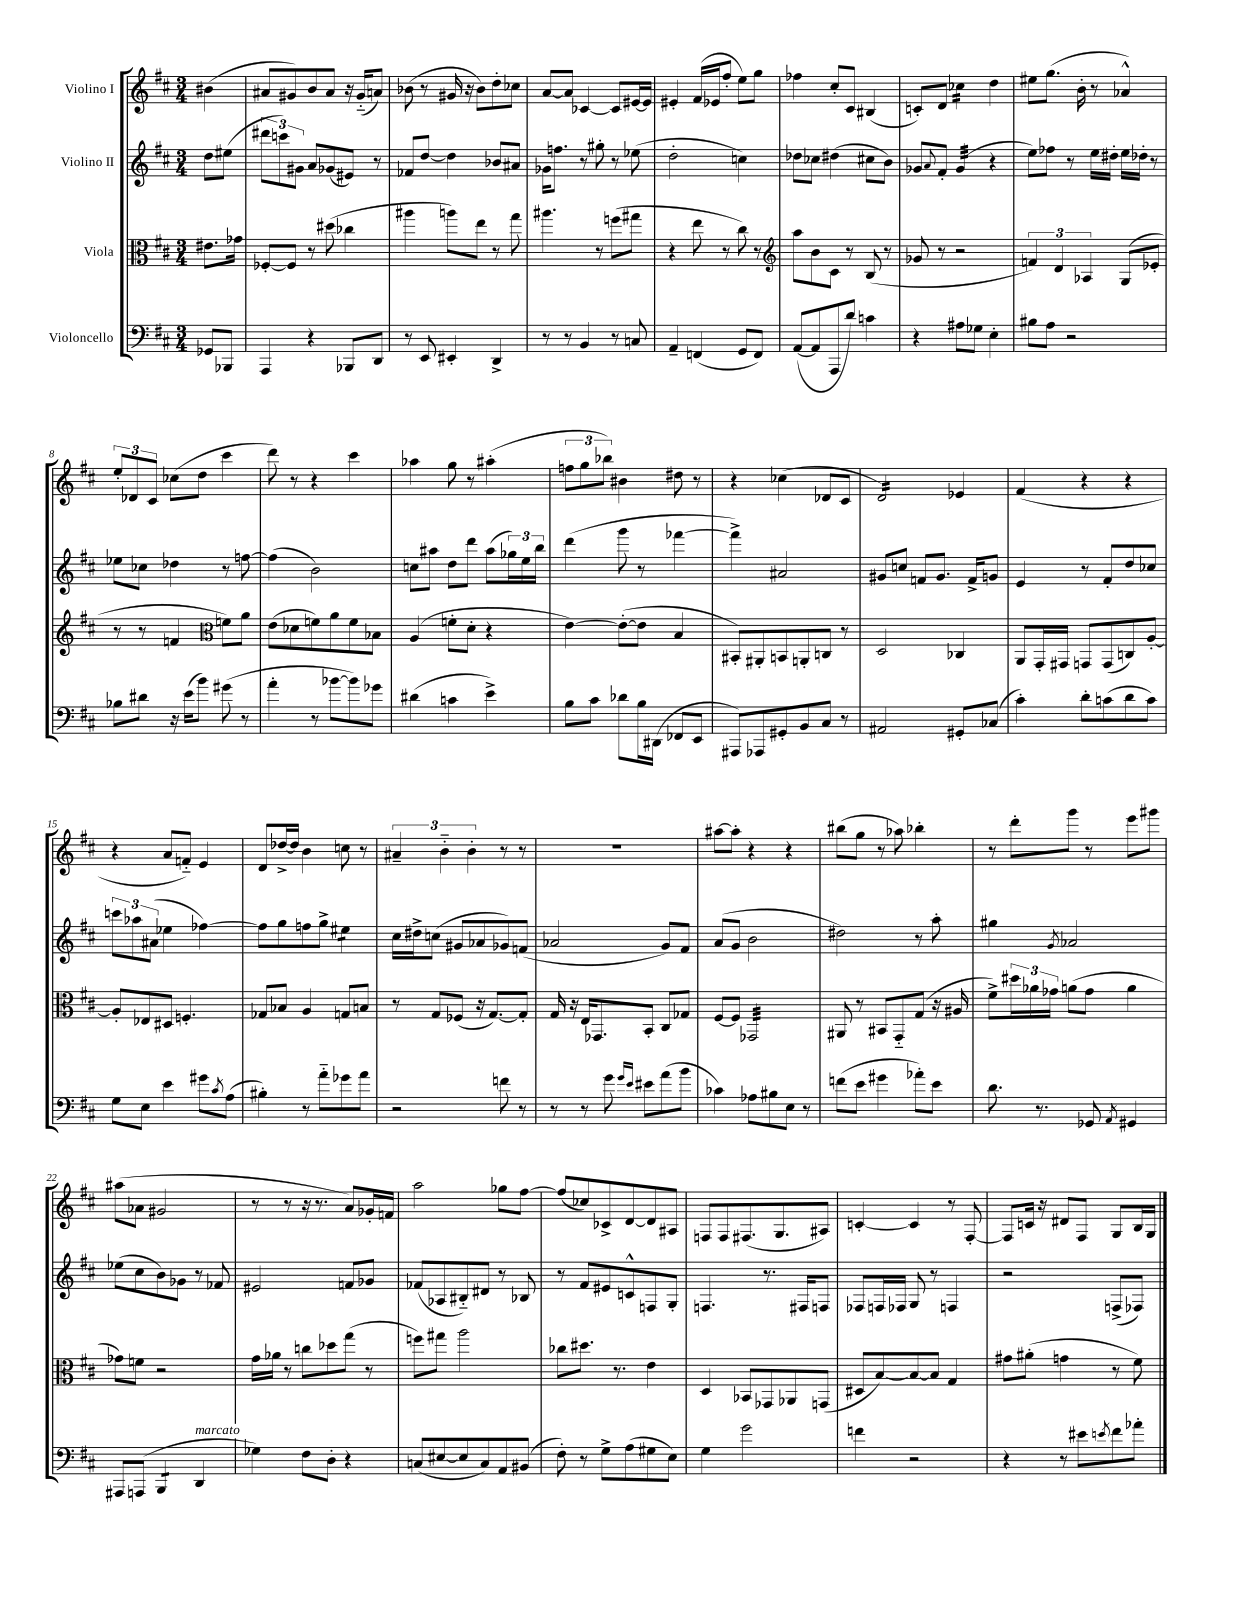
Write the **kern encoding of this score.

**kern	**kern	**kern	**kern
*staff4	*staff3	*staff2	*staff1
*clefF4	*clefC3	*clefG2	*clefG2
*k[f#c#]	*k[f#c#]	*k[f#c#]	*k[f#c#]
*M3/4	*M3/4	*M3/4	*M3/4
8GG-	8.e#	8dd	(4b#
8BBB-	.	(8ee#	.
.	16g-	.	.
=	=	=	=
4AAA	[8F-'	12ddd#	8a#
.	.	12ccc)	.
.	8F-]	.	8g#)
.	.	12g#	.
4r	8r	8a	8b
.	(8dd#	(8g-	8a#
8BBB-	4cc-	8e#)	16r
.	.	.	(16g#'~
8DD	.	8r	8a)
=	=	=	=
8r	4aa#	8f-	(8b-
8EE	.	[8dd	8r
4EE#'	8aa)	4dd]	16g#
.	.	.	16r
.	8ee	.	8b-)
4DD^	8r	8b-	8dd'
.	8gg	8a#	8cc-
=	=	=	=
8r	4.aa#	16g-	[8a
.	.	8.ff	.
8r	.	.	8a]
4BB	.	8r	[4c-
.	8r	8gg#'	.
8r	(8ff	8r	8c-]
8C	8gg#	(8ee-	[16e#
.	.	.	16e#]
=	=	=	=
4AA~	4r	2dd'	4e#'
(4FF	8ee	.	(16f#
.	.	.	16e-
.	8r	.	8ff#'
8GG	8cc#)	4cc)	8ee)
8FF)	8r	.	8gg
=	=	=	=
*	*clefG2	*	*
([8AA	8aa	8dd-	4ff-
8AA]	8b	8cc-	.
8AAA	8c#	(4dd#	8cc#'
8d)	8r	.	8c#
4c	(8B	8cc#	(4B#
.	8r	8b)	.
=	=	=	=
4r	8g-	8g-	8c')
.	.	8qqa	.
.	8r	8f#'	8d
8A#	2r	(4g-	4cc-
8G-	.	.	.
4E'	.	4r	4dd
=	=	=	=
8B#	6f)	8ee)	8ee#
8A	.	8ff-	(8.gg
.	6d	.	.
2r	.	8r	.
.	.	.	16b'
.	6A-	.	.
.	.	16ee	8r
.	.	16dd#'	.
.	(8G	16ee	4a-^^)
.	.	16dd-'	.
.	8e-'	8r	.
=	=	=	=
8B-	8r	8ee-	12ee'
.	.	.	12d-
8d#	8r	8cc-	.
.	.	.	12c#
16r	4f	4dd-	(8cc-
(16e	.	.	.
8b)	.	.	8dd
*	*clefC3	*	*
(8g#	8f)	8r	4ccc#
8r	8a	[8ff	.
=	=	=	=
4a'	(8e	(4ff]	8ddd)
.	8d-	.	8r
8r	8f)	2b)	4r
[8b-	8a	.	.
8b-])	8f	.	4ccc#
8g-	8B-	.	.
=	=	=	=
(4d#	(4A	8cc	4aa-
.	.	8aa#	.
4c	8f'	8dd	8gg
.	8d'	8ddd	8r
4e^)	4r	(8aa#	(4aa#'
.	.	24gg-)	.
.	.	24ee	.
.	.	24bb	.
=	=	=	=
8B	[4e)	(4ddd	12ff
.	.	.	12gg
8c#	.	.	.
.	.	.	12bb-)
8d-	(8e'_	8ggg	4b#
16B	8e]	8r	.
(16DD#	.	.	.
8FF-	4B	[4fff-	8dd#
8EE	.	.	8r
=	=	=	=
8AAA#)	8BB#')	4fff-^])	4r
8AAA-	8AA#'	.	.
8GG#'	8BB	2a#	(4cc-
8BB	8AA'	.	.
8C#	8C	.	8d-
8r	8r	.	8c#
=	=	=	=
2AA#	2D	8g#	2d)
.	.	8cc	.
.	.	8f	.
.	.	8.g#	.
8GG#'	4C-	.	4e-
.	.	16f^	.
(8C-	.	8g	.
=	=	=	=
4c#')	8AA	4e	(4f#
.	16GG'	.	.
.	16GG#	.	.
8d'	8GG	8r	4r
(8c	(8GG	8f#'	.
8d	8C)	8dd	4r
8c)	[8A'	8cc-	.
=	=	=	=
8G	8A']	12ccc	4r
.	.	12aa-	.
8E	8E-	.	.
.	.	(12a#	.
4e	8D#	4ee-	8a
.	4.F'	.	8f'~)
8g#	.	[4ff-)	4e
8qc#	.	.	.
(8A	.	.	.
=	=	=	=
4B#')	8G-	8ff-]	8d
.	8B-	8gg	[16dd-^
.	.	.	16dd-]
8r	4A	8ff	4b
8a'~	.	8gg^	.
8g-	8G	4ee#	8cc
8a	8B	.	8r
=	=	=	=
2r	8r	16cc#	6a#~
.	.	16dd#^	.
.	8G	(8cc	.
.	.	.	6b'~
.	(8F-	8g#	.
.	.	.	6b'
.	16r	8a-	.
.	[8.G)	.	.
8f	.	8g-)	8r
8r	8G']	(8f	8r
=	=	=	=
8r	16G	2a-	2.r
.	16r	.	.
8r	16E	.	.
.	8.GG-	.	.
8g	.	.	.
16qqg	.	.	.
16qqe	.	.	.
8e#	8BB'	.	.
(8a	8C#	8g)	.
8b	8G-	8f#	.
=	=	=	=
4c-)	[8F#	(8a	[8aa#
.	8F#]	8g	8aa#']
8A-	2GG-	2b	4r
8B#	.	.	.
8E	.	.	4r
8r	.	.	.
=	=	=	=
(8f	8AA#	2dd#)	(8bb#
8e	8r	.	8gg
4g#	8BB#	.	8r
.	8GG'~	.	8aa-)
8a-')	(8G	8r	4bb-'
8e	16r	8aa'	.
.	16A#	.	.
=	=	=	=
8.d	8f#^)	4gg#	8r
.	24dd#	.	8ddd'
.	24a-	.	.
8.r	.	.	.
.	24g-	.	.
.	.	8qg	.
.	(8a	2a-	8ggg
8GG-	8g-	.	8r
8qAA	.	.	.
4GG#	4a	.	8eee
.	.	.	8ggg#
=	=	=	=
8AAA#	8g-)	(8ee-	(8aa#
(8AAA	8f	8cc#	8a-
4BBB	2r	8b)	2g#
.	.	8g-	.
4DD	.	8r	.
.	.	8f-	.
=	=	=	=
4G-)	16g	2e#	8r
.	16a-	.	.
.	8r	.	8r
8F#	8cc	.	16r
.	.	.	8.r
8D'	8dd-	.	.
4r	(8gg	8f	8a)
.	8r	8g-	16g-'
.	.	.	16f
=	=	=	=
(8C	8ff)	(8f-	2aa
[8E#	8gg#	8A-	.
8E#]	2aa	8B#'~)	.
8C)	.	8d#	.
8AA	.	8r	8gg-
(8BB#	.	8B-	[8ff#
=	=	=	=
8F#')	8cc-	8r	(8ff#]
8r	8.dd#	8f#	8cc-)
8G^	.	8e#	8c-^
.	8.r	.	.
(8A	.	8c^^	[8d
8G#	4e	8F	8d]
8E)	.	8G'	8A#
=	=	=	=
4G	4D	4.F	8F
.	.	.	8F
2g	8BB-	.	(8.F#
.	8GG-	8.r	.
.	.	.	8.G
.	8AA-	.	.
.	.	16F#	.
.	(8GG	8F	8A#)
=	=	=	=
4f	8D#	8F-	[4c'
.	[8B)	16F	.
.	.	16F-	.
2r	8B_	8G	4c]
.	8B]	8r	.
.	4G	4F	8r
.	.	.	[8F#'
=	=	=	=
4r	8g#	2r	8F#]
.	(8a#'	.	16c
.	.	.	16r
8r	4g	.	8d#
8e#	.	.	8F#
8qe	.	.	.
8f#	8r	(8F^	8G
8a-'	8f#)	8F-)	16B
.	.	.	16G
==	==	==	==
*-	*-	*-	*-
